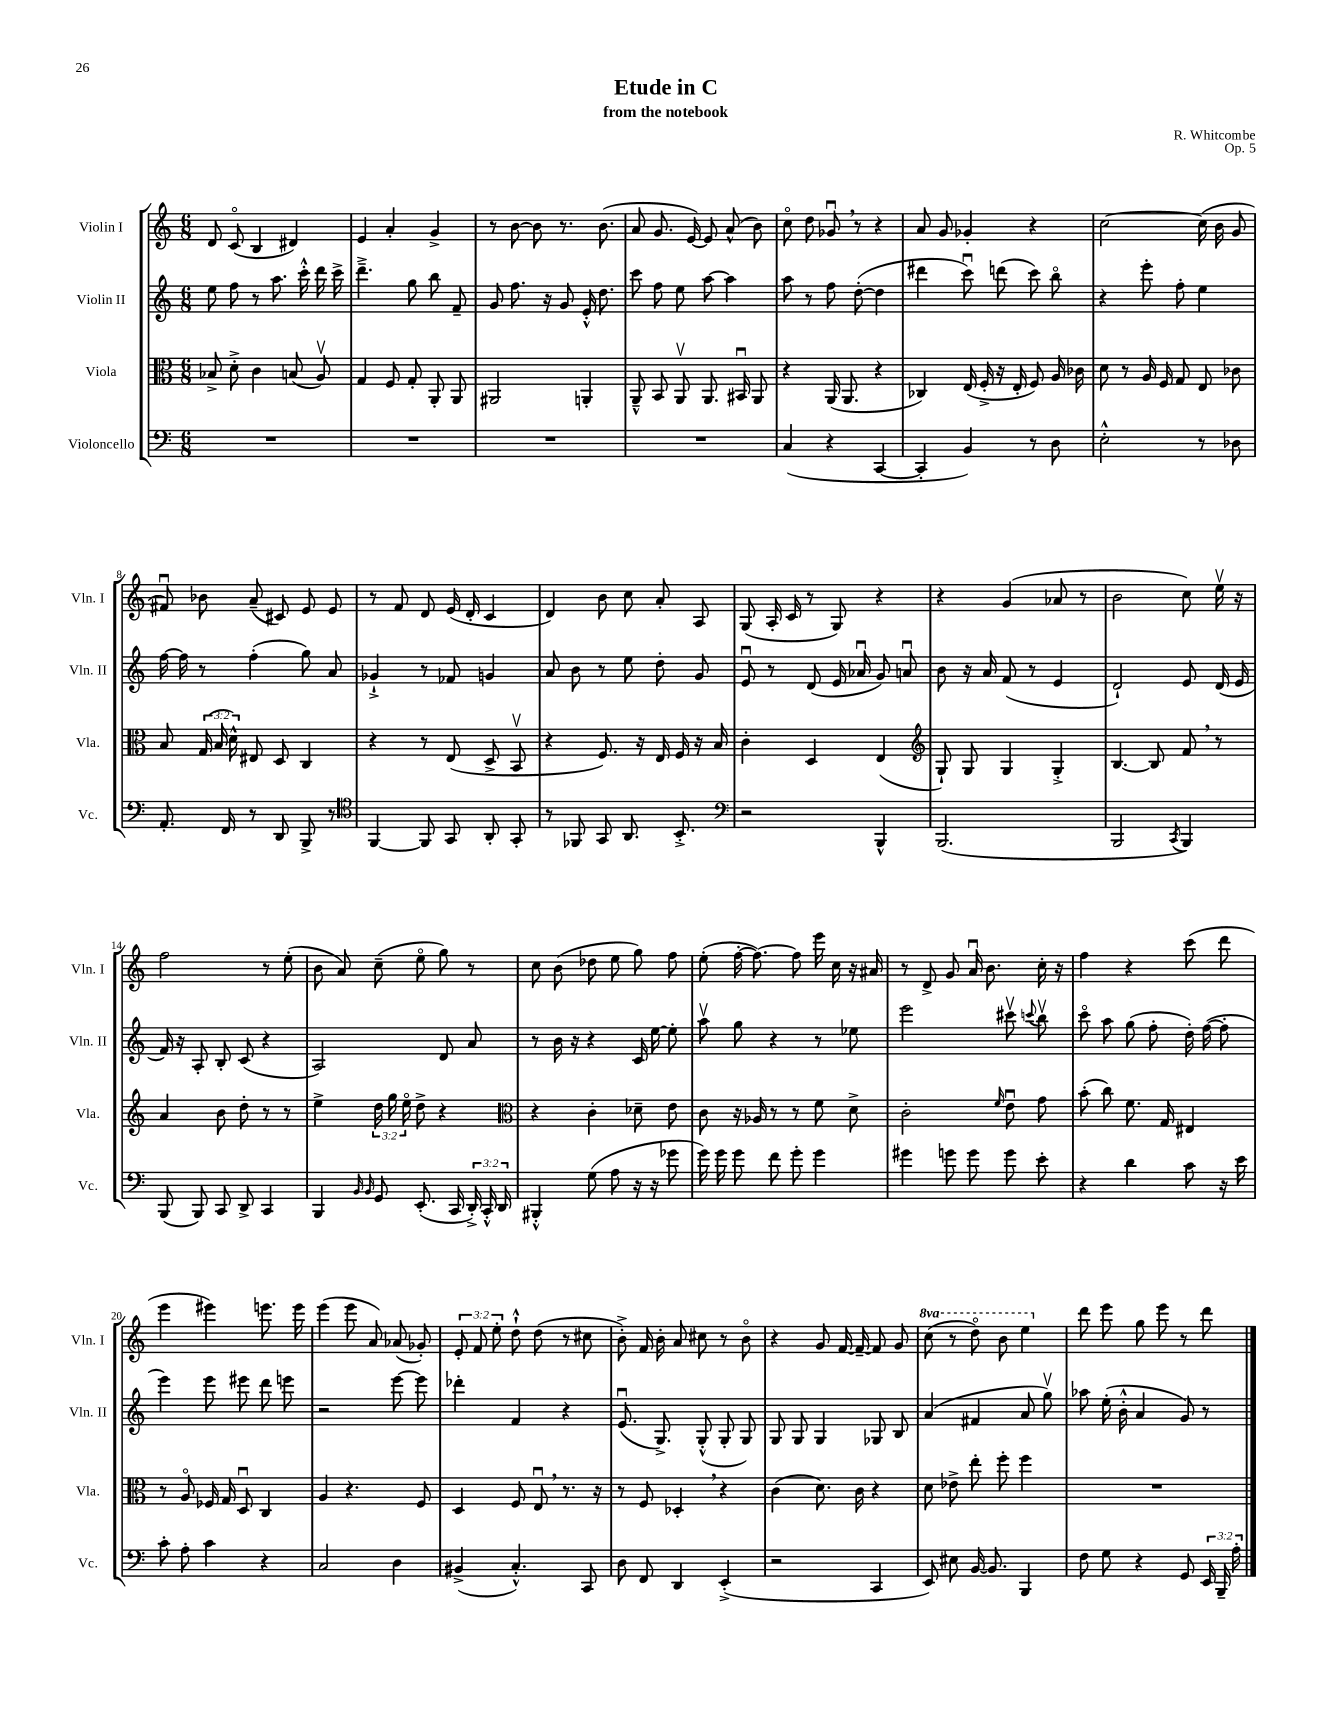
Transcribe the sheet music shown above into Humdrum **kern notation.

**kern	**kern	**kern	**kern
*part4	*part3	*part2	*part1
*staff4	*staff3	*staff2	*staff1
*I"Violoncello	*I"Viola	*I"Violin II	*I"Violin I
*I'Vc.	*I'Vla.	*I'Vln. II	*I'Vln. I
*clefF4	*clefC3	*clefG2	*clefG2
*k[]	*k[]	*k[]	*k[]
*M6/8	*M6/8	*M6/8	*M6/8
=1	=1	=1	=1
2.r	8B-X^/	8ee\	8d/
.	8d'^\	8ff\	(8c/
.	4c\	8r	4B/
.	.	8.aa\	.
.	(8Bn/	.	4d#X/)
.	.	16ccc'^^\	.
.	8Av/)	16ddd\	.
.	.	16ccc^\	.
=2	=2	=2	=2
2.r	4G/	4.ddd~^\	4e/
.	8F/	.	4a'/
.	8G'/	8gg\	.
.	8AA'/	8bb\	4g^/
.	8AA/	8f~/	.
=3	=3	=3	=3
2.r	2AA#X/	8g/	8r
.	.	8.ff\	[8b\
.	.	.	8b\]
.	.	16r	.
.	.	8g/	8.r
.	4AAn'/	16e'^^/	.
.	.	8.dd\	(8.b\
=4	=4	=4	=4
2.r	8AA~^^/	8ccc\	8a/
.	8BB/	8ff\	8.g/
.	8AAv/	8ee\	.
.	.	.	[16e/)
.	8.AA/	[8aa\	8e/]
.	.	4aa\]	(8a^^/
.	16BB#Xu/	.	.
.	8AA/	.	8b\)
=5	=5	=5	=5
(4C/	4r	8aa\	8cc\
.	.	8r	8dd\
4r	(16AA/	8ff\	8g-Xu,/
.	8.AA/	.	.
.	.	([8dd'\	8r
[4CC/	4r	4dd\]	4r
=6	=6	=6	=6
4CC'/]	4C-X/)	4ddd#X\	8a/
.	.	.	8g/
4BB/)	(16E/	8cccu\)	4g-X'/
.	16F'^/	.	.
.	16r	(8dddn\	.
.	16E'/	.	.
8r	8F/)	8ccc\)	4r
8D\	16A/	8bb\	.
.	16c-X\	.	.
=7	=7	=7	=7
2E'^^\	8d\	4r	[2cc\
.	8r	.	.
.	16A/	8eee'\	.
.	16F/	.	.
.	8G/	8ff'\	.
8r	8E/	4ee\	(16cc\]
.	.	.	16b\
8D-X\	8c-X\	.	8g/
!!LO:LB:g=z
=8	=8	=8	=8
8.AA'/	8B/	[16ff\	8f#Xu/)
.	.	16ff\]	.
.	(24G/	8r	8b-X\
.	24B/	.	.
16FF/	.	.	.
.	24d^^\)	.	.
8r	8E#X/	(4ff'\	(8a~/
8DD/	8D/	.	8c#X/)
8BBB^/	4C/	8gg\)	8e/
8r	.	8a/	8e/
=9	=9	=9	=9
*clefC4	*	*	*
[4FF/	4r	4g-X`^/	8r
.	.	.	8f/
8FF/]	8r	8r	8d/
8GG/	(8E/	8f-X/	(16e/
.	.	.	16d'/
8AA'/	8D^/	4gn/	4c/
8GG'/	8BBv/	.	.
=10	=10	=10	=10
8r	4r	8a/	4d/)
8FF-X/	.	8b\	.
8GG/	8.F/)	8r	8b\
8.AA/	.	8ee\	8cc\
.	16r	.	.
.	16E/	8dd'\	8a'/
8.BB'^/	16F/	.	.
.	16r	8g/	8A/
.	16B/	.	.
=11	=11	=11	=11
*clefF4	*	*	*
2r	4c'\	8eu/	(8G/
.	.	8r	16A'/
.	.	.	16c/
.	4D/	(8d/	8r
.	.	16e/	8G/)
.	.	16a-Xu/	.
4BBB^^/	(4E/	8g/)	4r
.	.	8anu/	.
=12	=12	=12	=12
*	*clefG2	*	*
(2.BBB/	8G`/)	8b\	4r
.	8G/	16r	.
.	.	16a/	.
.	4G/	(8f/	(4g/
.	.	8r	.
.	4G'^/	4e/	8a-X/
.	.	.	8r
=13	=13	=13	=13
2BBB/	[4.B/	2d`/)	2b\
.	8B/]	.	.
8qCC/	.	.	.
4BBB/)	8f,/	8e/	8cc\)
.	8r	(16d/	16eev\
.	.	16e/	16r
!!LO:LB:g=z
=14	=14	=14	=14
(8BBB/	4a/	16f/)	2ff\
.	.	16r	.
8BBB/)	.	8A'/	.
8CC/	8b\	8B'/	.
8DD^/	8dd'\	(8c/	.
4CC/	8r	4r	8r
.	8r	.	(8ee'\
=15	=15	=15	=15
4BBB/	4ee^\	2A/)	8b\
.	.	.	8a/)
16qqBB/	.	.	.
16qqBB/	.	.	.
8GG/	24dd\	.	(8cc~\
.	24gg\	.	.
.	24ee\	.	.
(8.EE'/	8dd^\	.	8ee\
.	4r	8d/	8gg\)
16CC/	.	.	.
24DD'^/)	.	8a/	8r
24CC'^^/	.	.	.
24DD/	.	.	.
=16	=16	=16	=16
*	*clefC3	*	*
4BBB#X'^^/	4r	8r	8cc\
.	.	16b\	(8b\
.	.	16r	.
(8G\	4c'\	4r	8dd-X\
8A\	.	.	8ee\
16r	8d-X~\	16c/	8gg\)
16r	.	[16ee\	.
8g-X\	8e\	8ee'\]	8ff\
=17	=17	=17	=17
16g\)	8c\	8aav\	(8ee'\
16g\	.	.	.
8g\	16r	8gg\	[16ff'\
.	16A-X/	.	8.ff\_)
8f\	8r	4r	.
8g'\	8r	.	8ff\]
4g\	8f\	8r	16eee\
.	.	.	16cc\
.	8d^\	8ee-X\	16r
.	.	.	16a#X/
=18	=18	=18	=18
4g#X\	2c'\	2eee\	8r
.	.	.	8d^/
8gn\	.	.	8g/
8g\	.	.	16au/
.	.	.	8.b\
.	16qqf/	.	.
8g\	8eu\	8ccc#Xv\	.
.	.	8qqcccn/	.
8e'\	8g\	8bbv\	16cc'\
.	.	.	16r
=19	=19	=19	=19
4r	(8b'\	8ccc\	4ff\
.	8cc\)	8aa\	.
4d\	8.f\	(8gg\	4r
.	.	8ff'\	.
.	16G/	.	.
8c\	4E#X/	16dd'\)	(8ccc\
.	.	([16ff\	.
16r	.	8ff'\]	8ddd\
16e\	.	.	.
!!LO:LB:g=z
=20	=20	=20	=20
8c'\	8r	4eee\)	4eee\
8A'\	8A/	.	.
4c\	16F-X/	8eee\	4eee#X\)
.	16G/	.	.
.	8Du/	8eee#X\	.
4r	4C/	8ddd\	8.eeen\
.	.	8eeen\	.
.	.	.	16eee\
=21	=21	=21	=21
2C/	4A/	2r	(4eee\
.	4.r	.	8eee\
.	.	.	8a/)
4D\	.	[8eee\	(8a-X/
.	8F/	8eee\]	8g-X'/)
=22	=22	=22	=22
(4BB#X^/	4D/	4ddd-X'\	12e'/
.	.	.	12f/
.	.	.	12ee'\
4.C'^^/)	8F/	4f/	8dd`^^\
.	8Eu,/	.	(8dd\
.	8.r	4r	8r
8CC/	.	.	8cc#X\
.	16r	.	.
=23	=23	=23	=23
8D\	8r	(8.eu/	8b'^\)
8FF/	8F/	.	16f/
.	.	8.G^/)	16b'\
4DD/	4D-X',/	.	8a/
.	.	(8G'^^/	8cc#X\
(4EE'^/	4r	8G'/	8r
.	.	8G/)	8b\
=24	=24	=24	=24
2r	(4c\	8G/	4r
.	.	8G/	.
.	8.d\)	4G/	8g/
.	.	.	[16f/
.	16c\	.	16f~/_
4CC/	4r	8G-X/	8f/]
.	.	8B/	8g/
=25	=25	=25	=25
*	*	*	*8va
8EE/)	8d\	(4a/	(8ccc\
8E#X\	8e-X^\	.	8r
[16BB/	8ee'\	4f#X/	8ddd\)
8.BB/]	.	.	.
.	8ff'\	.	8bb\
4BBB/	4ff\	8a/	4eee\
.	.	8ggv\)	.
=26	=26	=26	=26
*	*	*	*X8va
8F\	2.r	8aa-X\	8ddd\
8G\	.	(16ee'\	8eee\
.	.	16b'^^\	.
4r	.	4a/	8gg\
.	.	.	8eee\
8GG/	.	8g/)	8r
24EE/	.	8r	8ddd\
24BBB~/	.	.	.
24A'\	.	.	.
==	==	==	==
*-	*-	*-	*-
